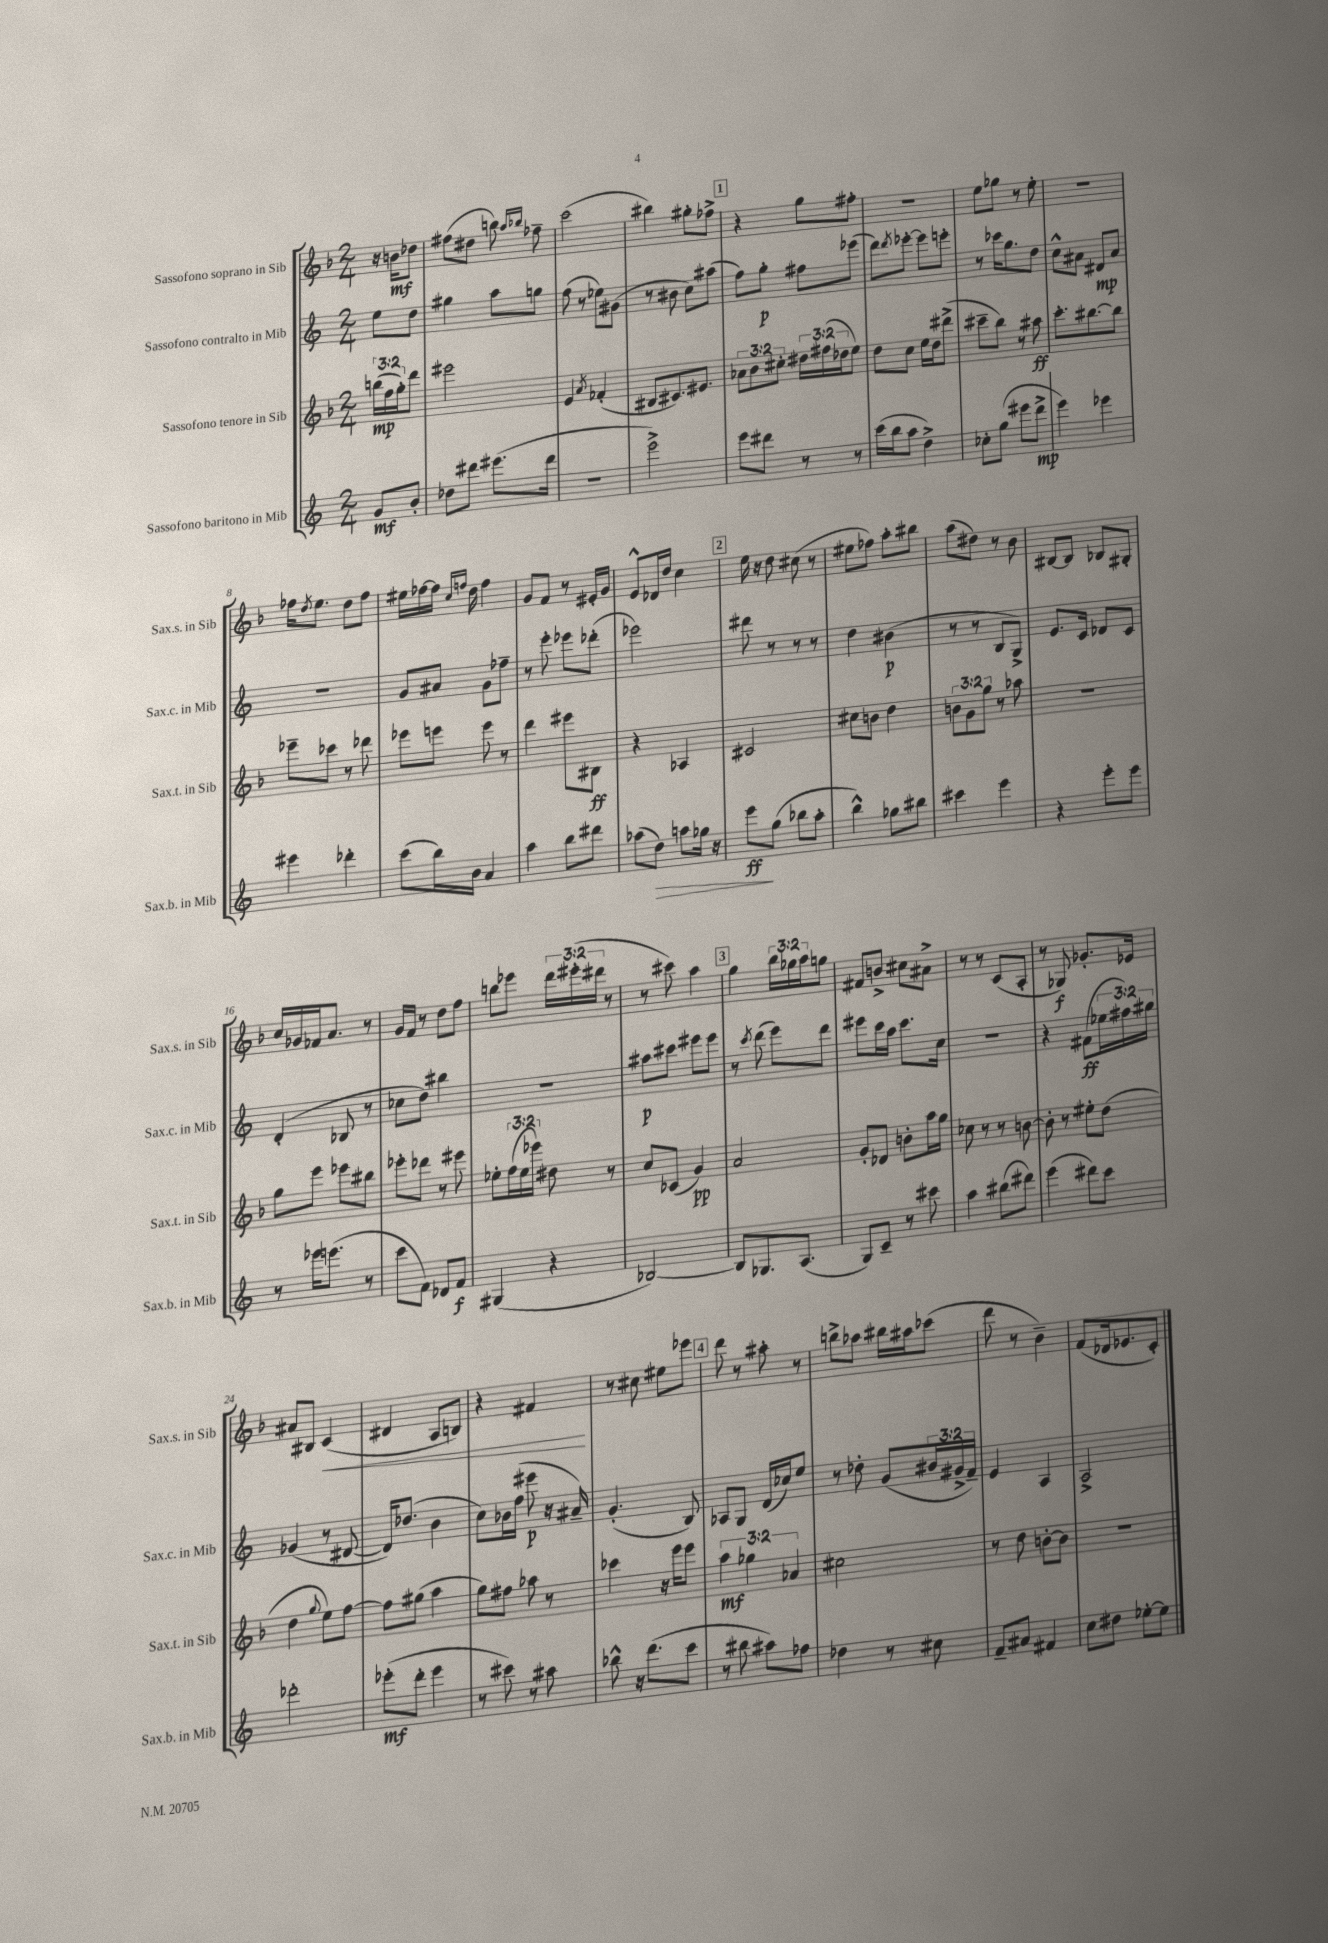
<<
\new StaffGroup <<
\new Staff = "s0" \with { instrumentName = "Sassofono soprano in Sib" shortInstrumentName = "Sax.s. in Sib" } {
    \clef treble \key f \major \numericTimeSignature \time 2/4 \override Staff.TupletNumber.text = #tuplet-number::calc-fraction-text \partial 4
    r16 b'16\mf des''8 |
    fis''8( dis''8 b''8) \grace { a''16 bes''16 } fes''8-- |
    c'''2( |
    bis''4) gis''8-. fes''8-> |
    \mark \markup { \box "1" } r4 g''8 fis''8-. |
    r2 |
    e''8 ges''8 r8 e''8-. |
    R2 |
    fes''16 \acciaccatura { d''8 } e''8. d''8 fes''8 |
    eis''16 fes''16~ fes''16 \grace { c''16 f''16 } d''16 f''4 |
    g'8 f'8 r8 eis'16-. g'16 |
    e'8-^ des'16 d''16 c''4 |
    \mark \markup { \box "2" } e''16 r16 d''8 cis''8( r8 |
    eis''8 fes''8) a''8-. bis''8 |
    a''8( dis''8) r8 bes'8 |
    bis8~ bis8 bes8 gis8-. |
    c''16 ges'16 fes'16 a'8. r8 |
    g'16 f'16 r8 d''8 f''8 |
    b''8 ees'''8 \tuplet 3/2 { d'''16 eis'''16-.( dis'''16 } r8 |
    r8 cis'''8) a''4 |
    \mark \markup { \box "3" } g''4 \tuplet 3/2 { bes''16 ges''16 a''16 } g''8 |
    fis'8 b'8-> cis''8 ais'8-> |
    r8 r8 c'8( a8-. |
    r8 ges8\f) ges'8.-. ees'16 |
    ais'8 bis8 c'4\<( |
    dis'4 a8 b8) |
    r4 fis'4\! |
    r8 cis''8 eis''8 ees'''8 |
    \mark \markup { \box "4" } d'''8 r8 ais''8-. r8 |
    b''8-> aes''8 bis''16 ais''16 ces'''8( |
    d'''8 r8 bes'4--) |
    f'8( des'16 ees'8. c'8-.) \bar "|." |
}
\new Staff = "s1" \with { instrumentName = "Sassofono contralto in Mib" shortInstrumentName = "Sax.c. in Mib" } {
    \clef treble \key c \major \numericTimeSignature \time 2/4 \override Staff.TupletNumber.text = #tuplet-number::calc-fraction-text \partial 4
    e''8 d''8 |
    gis''4 a''8 g''8 |
    f''8( r8 ees''8) gis'8( |
    r8 bis'8 c''8) ais''8( |
    \mark \markup { \box "1" } f''8) g''8-.\p fis''8 ees'''8( |
    d'''8) \acciaccatura { d'''8 } ees'''8~-. ees'''8 e'''8-. |
    r8 ces'''16 g''8. d''8 |
    c''8-^ ais'8 dis'8\mp ais'8 |
    R2 |
    g'8 ais'8 g'8 fes''8-- |
    r8 e'''8-. ees'''8 des'''8-.( |
    ees'''2) |
    \mark \markup { \box "2" } dis'''8 r8 r8 r8 |
    d''4 bis'4\p( |
    r8 r8 b8 g8->) |
    e'8. c'16 des'8 c'8 |
    d'4-.( bes8 r8 |
    ces''8 d''8) bis''4 |
    r2 |
    ais''8\p cis'''8 eis'''8 eis'''8 |
    \mark \markup { \box "3" } r8 \acciaccatura { c'''8 } d'''8( e'''8) d'''8 |
    eis'''8 c'''16 a''16 c'''8. c''16 |
    r2 |
    r4 fis'8\ff( \tuplet 3/2 { ees''16 fis''16) gis''16 } |
    ges'4( r8 dis'8~ |
    dis'16) des''8.( b'4 |
    c''8) bes'16 f''16( eis'''8\p r16 ais'16--) |
    g'4.-.( b8) |
    \mark \markup { \box "4" } aes8 g8 d'16( ces''16) e''8 |
    r8 des''8-. g'8( \tuplet 3/2 { bis'16 gis'16-> f'16--) } |
    e'4 a4 |
    a2-> \bar "|." |
}
\new Staff = "s2" \with { instrumentName = "Sassofono tenore in Sib" shortInstrumentName = "Sax.t. in Sib" } {
    \clef treble \key f \major \numericTimeSignature \time 2/4 \override Staff.TupletNumber.text = #tuplet-number::calc-fraction-text \partial 4
    \tuplet 3/2 { b''16\mp( f''16 g''16-.) } d'''8 |
    eis'''2 |
    e'4 \acciaccatura { a'8 } fes'4-.( |
    bis8 cis'8.) eis'8. |
    \mark \markup { \box "1" } \tuplet 3/2 { aes'8 bes'8 cis''8-. } \tuplet 3/2 { dis''16 fis''16( des''16 } e''8) |
    d''8 c''8 e''16 d''16 dis'''8->( |
    cis'''8-- bes''8) r8 ais''8\ff |
    c'''8.-. bis''8.~ bis''8 |
    ees'''8-- ces'''8 r8 des'''8 |
    ees'''8 e'''8 e'''8 r8 |
    d'''4 eis'''8 bis8\ff |
    r4 aes4 |
    \mark \markup { \box "2" } cis'2 |
    cis''8 b'8 d''4 |
    \tuplet 3/2 { b'8 g'8 g''8 } r8 aes''8 |
    r2 |
    g''8 e'''8 ees'''8 bis''8 |
    ees'''8-. des'''8 r8 eis'''8 |
    ees''8-. \tuplet 3/2 { f''16( ees''16 ees'''16) } dis''8 r8 |
    c''8 ces'8( g'4\pp) |
    \mark \markup { \box "3" } a'2 |
    g'8-. des'8 b'8-. a''16 g''16 |
    ces''8 r8 r8 b'8~ |
    b'8-. r8 eis''8-. d''8( |
    d''4 \appoggiatura { g''8 } e''8) f''8~ |
    f''8 gis''8( a''4 |
    g''8) fis''8 aes''8 r8 |
    ces'''4 r16 e'''16 e'''8 |
    \mark \markup { \box "4" } \tuplet 3/2 { a''4\mf ges''4 aes'4 } |
    cis''2 |
    r8 d''8 b'8~-. b'8 |
    R2 \bar "|." |
}
\new Staff = "s3" \with { instrumentName = "Sassofono baritono in Mib" shortInstrumentName = "Sax.b. in Mib" } {
    \clef treble \key c \major \numericTimeSignature \time 2/4 \partial 4
    g'8\mf b'8-. |
    des''8 dis'''8 eis'''8.( dis'''16 |
    R2 |
    e'''2->) |
    \mark \markup { \box "1" } e'''8 dis'''8 r8 r8 |
    c'''16( b''16 a''8 d''4->) |
    ces''8-. g''8( eis'''8 d'''8->\mp |
    e'''4) ees'''4 |
    eis'''4 des'''4-. |
    c'''8( b''16) b'16 a'4 |
    a''4 b''8 dis'''8 |
    aes''8( d''8\>) a''8 ges''16 r16 |
    \mark \markup { \box "2" } e'''8\ff\! g''8( bes''8 a''8-. |
    b''4-^) ges''8 bis''8 |
    cis'''4 e'''4 |
    r4 e'''8-. e'''8 |
    r8 ees'''16 e'''8.( r8 |
    c'''8 f'8) des'8 f'8\f |
    gis4( r4 |
    bes2~) |
    \mark \markup { \box "3" } bes8 ges8. a8.( |
    g8) c'8-- r8 cis'''8 |
    a''4 bis''8( dis'''8) |
    e'''4( dis'''8) c'''8 |
    des'''2-. |
    ees'''8-.\mf( d'''8-. ees'''4 |
    r8 cis'''8) r8 ais''8 |
    bes''8-^ r16 d'''8.( c'''8 |
    \mark \markup { \box "4" } r8 bis''8 ais''8) fes''8 |
    des''4 r8 cis''8 |
    f'8-- ais'8 fis'4 |
    c''8 dis''8 ees''8~-. ees''8 \bar "|." |
}
>>
>>
